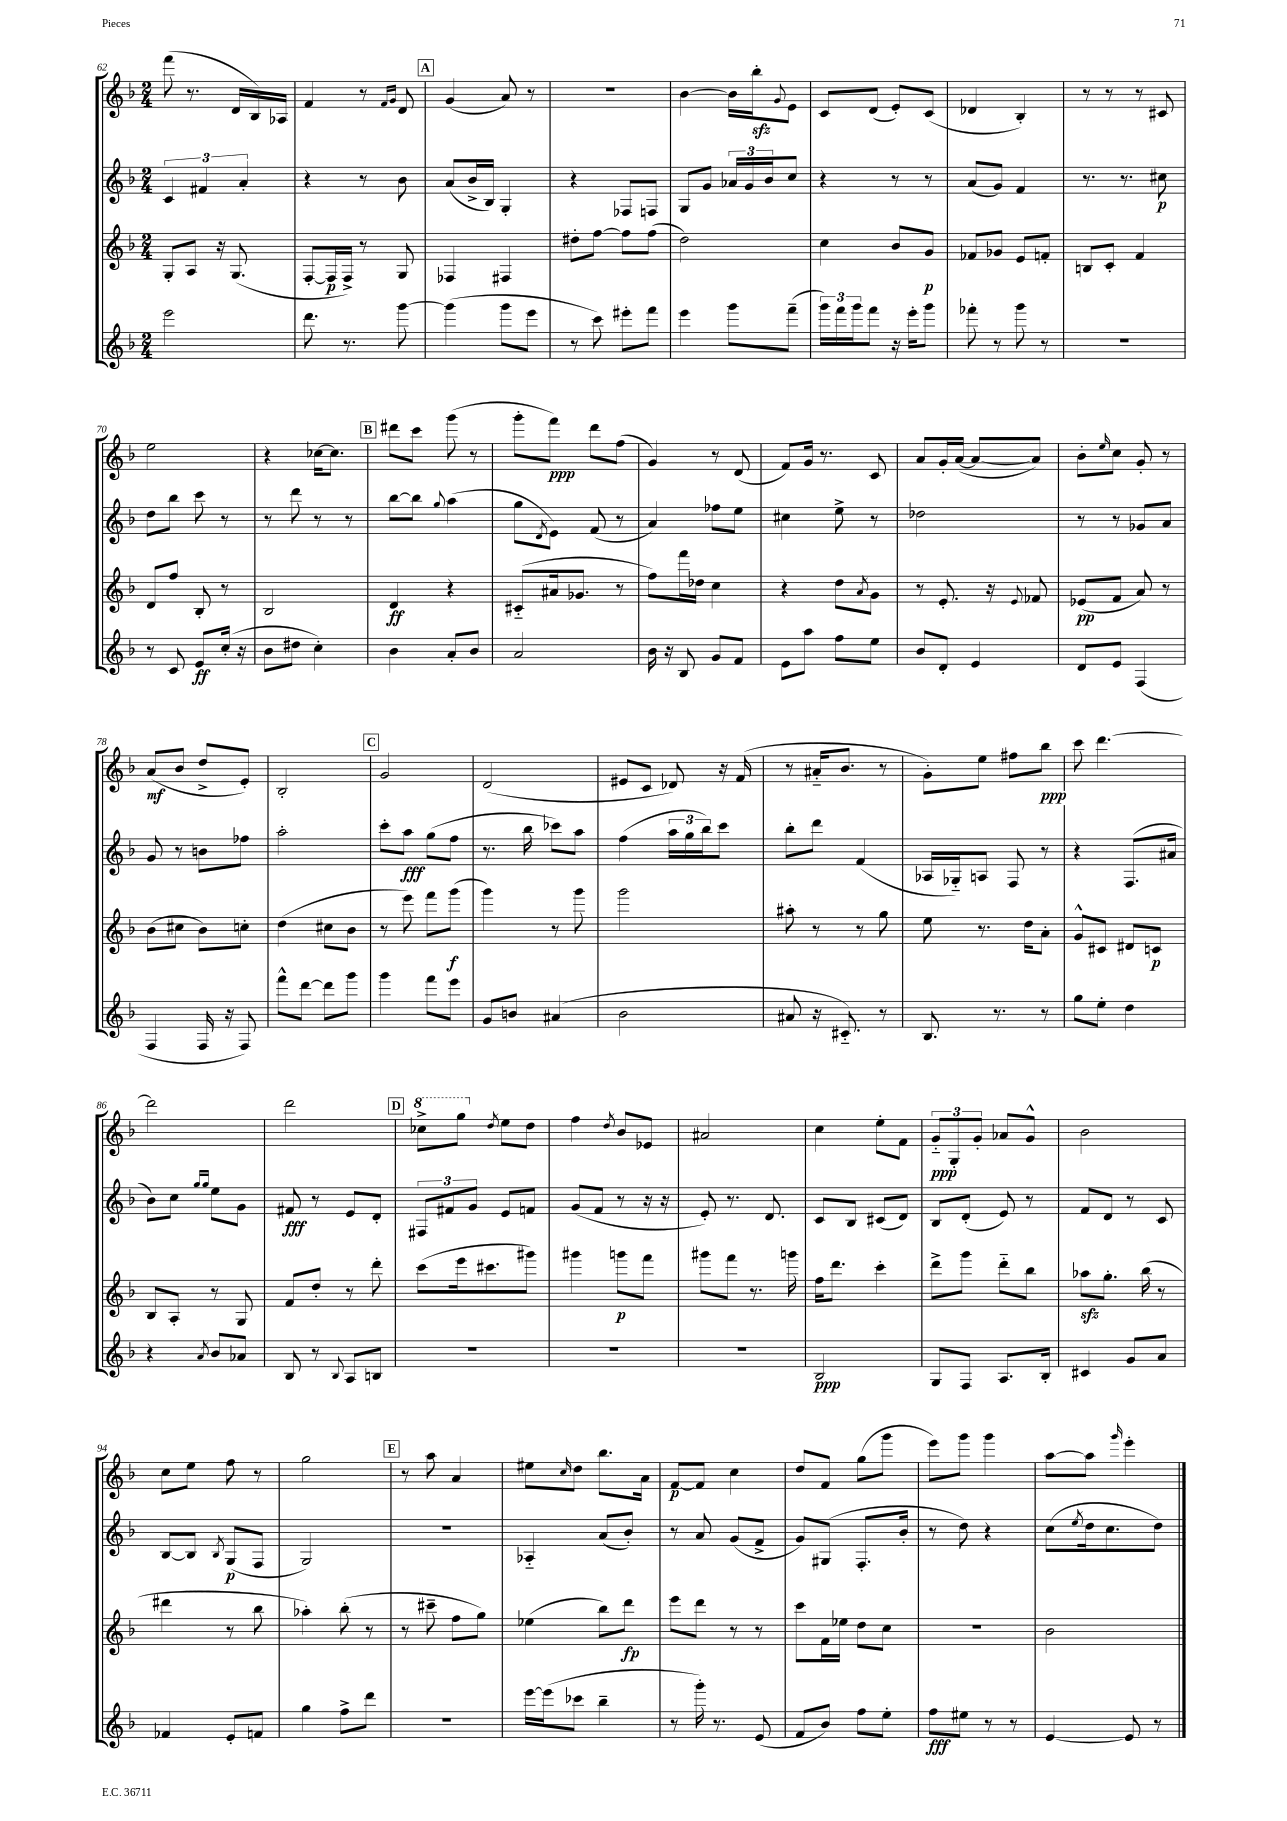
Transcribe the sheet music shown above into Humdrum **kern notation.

**kern	**kern	**kern	**kern
*staff4	*staff3	*staff2	*staff1
*clefG2	*clefG2	*clefG2	*clefG2
*k[b-]	*k[b-]	*k[b-]	*k[b-]
*M2/4	*M2/4	*M2/4	*M2/4
2eee	8G'	6c	(8fff
.	8A	.	8.r
.	.	6f#	.
.	16r	.	.
.	(8.G	.	16d
.	.	6a'	.
.	.	.	16B-)
.	.	.	16A-
=	=	=	=
8.ddd	[8F'	4r	4f
.	16F]	.	.
8.r	16F^)	.	.
.	8r	8r	8r
.	.	.	16qqf
.	.	.	16qqg
[8ggg	8G	8b-	8d
=	=	=	=
(4ggg]	4F-	(8a	(4g
.	.	16b-^	.
.	.	16B-)	.
8ggg	4F#	4G'	8a)
8eee	.	.	8r
=	=	=	=
8r	8dd#'	4r	2r
8ccc)	[8ff	.	.
8eee#'	8ff]	8F-	.
8fff	(8ff	8F	.
=	=	=	=
4eee	2dd)	8G	[4b-
.	.	8g	.
8ggg	.	24a-	16b-]
.	.	24g	.
.	.	.	16bb-'
.	.	24b-	.
.	.	.	8qqg
(8fff~	.	8cc	8e
=	=	=	=
24ggg)	4cc	4r	8c
24fff	.	.	.
24ggg	.	.	.
8fff	.	.	(8d
16r	8b-	8r	8e')
16eee'	.	.	.
8ggg	8g	8r	(8c
=	=	=	=
8fff-'	8f-	(8a	4d-
8r	8g-	8g)	.
8ggg	8e	4f	4B-')
8r	8f'	.	.
=	=	=	=
2r	8B	8.r	8r
.	8c'	.	8r
.	.	8.r	.
.	4f	.	8r
.	.	8cc#	8c#
=	=	=	=
8r	8d	8dd	2ee
8c	8ff	8bb-	.
8e	8B-'	8ccc	.
(16cc'	8r	8r	.
16r	.	.	.
=	=	=	=
8b-	2B-	8r	4r
8dd#	.	8ddd	.
4cc')	.	8r	[16cc-
.	.	.	8.cc-]
.	.	8r	.
=	=	=	=
4b-	4d	[8bb-	8ddd#
.	.	8bb-]	8ccc
.	.	8qqgg	.
8a'	4r	(4aa	(8ggg
8b-	.	.	8r
=	=	=	=
2a	(8c#'~	8gg	8ggg'
.	.	8qd	.
.	16a#	8e)	8fff)
.	8.g-	.	.
.	.	(8f	8ddd
.	8r	8r	(8ff
=	=	=	=
16b-	8ff)	4a)	4g)
16r	.	.	.
8B-	16fff	.	.
.	16dd-	.	.
8g	4cc	8ff-	8r
8f	.	8ee	(8d
=	=	=	=
8e	4r	4cc#	8f)
8aa	.	.	16g
.	.	.	8.r
8ff	8dd	8ee^	.
.	8qa	.	.
8ee	8g	8r	8c
=	=	=	=
8b-	8r	2dd-	8a
8d'	8.e'	.	16g'
.	.	.	([16a
4e	.	.	8a_
.	16r	.	.
.	8qqe	.	.
.	8f-	.	8a])
=	=	=	=
8d	(8e-	8r	8b-'
.	.	.	16qqee
8e	8f	8r	8cc
(4F	8a)	8g-	8g'
.	8r	8a	8r
=	=	=	=
4F	(8b-	8g	(8a
.	8cc#	8r	8b-
16F	8b-)	8b	8dd^
16r	.	.	.
8F)	8cc'	8ff-	8e')
=	=	=	=
8fff^^	(4dd	2aa'	2B-'
[8ddd	.	.	.
8ddd]	8cc#	.	.
8ggg	8b-	.	.
=	=	=	=
4ggg	8r	8ccc'	2g
.	8eee)	8aa	.
8fff	8fff	(8gg	.
8eee	(8ggg	8ff	.
=	=	=	=
8g	4ggg)	8.r	(2d
8b	.	.	.
.	.	16bb-	.
(4a#	8r	8ccc-)	.
.	8ggg	8aa	.
=	=	=	=
2b-	2ggg	(4ff	8e#
.	.	.	8c
.	.	24aa	8d-)
.	.	24gg	.
.	.	24bb-)	.
.	.	8ccc	16r
.	.	.	(16f
=	=	=	=
8a#	8aa#'	8bb-'	8r
16r	8r	8ddd	16a#'~
8.c#'~)	.	.	8.b-
.	8r	(4f	.
8r	8gg	.	8r
=	=	=	=
8.B-	8ee	16A-	8g')
.	.	16G-'~)	.
.	8.r	8A	8ee
8.r	.	.	.
.	.	8F	8ff#
.	16dd	.	.
8r	8a'	8r	8bb-
=	=	=	=
8gg	8g^^	4r	8ccc
8ee'	8c#	.	[4.ddd
4dd	8d#	(8.F	.
.	8c	.	.
.	.	16a#	.
=	=	=	=
4r	8B-	8b-)	2ddd]
.	8A'	8cc	.
.	.	16qqgg	.
8qa	.	16qqgg	.
8b-	8r	8ee	.
8a-	8G	8g	.
=	=	=	=
8B-	8f	8f#	2ddd
8r	8dd'	8r	.
8qqB-	.	.	.
8A	8r	8e	.
8B	8ddd'	8d'	.
=	=	=	=
2r	(8ccc	12F#	8ccc-^
.	.	12f#	.
.	16eee	.	8ggg
.	.	12g	.
.	8.ccc#	.	.
.	.	.	8qdd
.	.	8e	8ee
.	8ggg#)	8f	8dd
=	=	=	=
2r	4ggg#	(8g	4ff
.	.	8f	.
.	.	.	8qdd
.	8ggg	8r	8b-
.	8fff	16r	8e-
.	.	16r	.
=	=	=	=
2r	8ggg#	8e')	2a#
.	8fff	8.r	.
.	8.r	.	.
.	.	8.d	.
.	16ggg	.	.
=	=	=	=
2B-	16ff	8c	4cc
.	8.ddd	.	.
.	.	8B-	.
.	4ccc'	(8c#	8ee'
.	.	8d)	8f
=	=	=	=
8G	8ddd^	8B-	12g'~
.	.	.	12G'
8F	8ggg	(8d'	.
.	.	.	12g'
8.A	8ddd'~	8e)	8a-
.	8bb-	8r	8g^^
16B-'	.	.	.
=	=	=	=
4c#	8aa-	8f	2b-
.	8.gg'	8d	.
8g	.	8r	.
.	(16bb-	.	.
8a	8r	8c	.
=	=	=	=
4f-	4ddd#	[8B-	8cc
.	.	8B-]	8ee
.	.	8qB-	.
8e'	8r	(8G	8ff
8f	8bb-	8F	8r
=	=	=	=
4gg	4aa-')	2G)	2gg
8ff^	(8bb-'	.	.
8ddd	8r	.	.
=	=	=	=
2r	8r	2r	8r
.	8ccc#~	.	8aa
.	8ff	.	4a
.	8gg)	.	.
=	=	=	=
[16eee	(4ee-	4A-'~	8ee#
(16eee]	.	.	.
.	.	.	16qqcc
8ccc-	.	.	8dd
4bb-~	8bb-)	(8a	8.bb-
.	8ddd	8b-')	.
.	.	.	16a
=	=	=	=
8r	8eee	8r	[8f
16ggg')	8ddd	8a	8f]
8.r	.	.	.
.	8r	(8g	4cc
(8e	8r	8f^	.
=	=	=	=
8f	8ccc	8g)	8dd
8b-)	16f	(8G#	8f
.	16ee-	.	.
8ff	8dd	8.F'	(8gg
8ee'	8cc	.	8ggg
.	.	16b-'	.
=	=	=	=
8ff	2r	8r	8eee)
8ee#	.	8dd)	8ggg
8r	.	4r	4ggg
8r	.	.	.
=	=	=	=
[4e	2b-	(8cc	[8aa
.	.	8qee	.
.	.	16dd	8aa]
.	.	8.cc	.
.	.	.	16qqggg
8e]	.	.	4eee'
8r	.	8dd)	.
==	==	==	==
*-	*-	*-	*-
